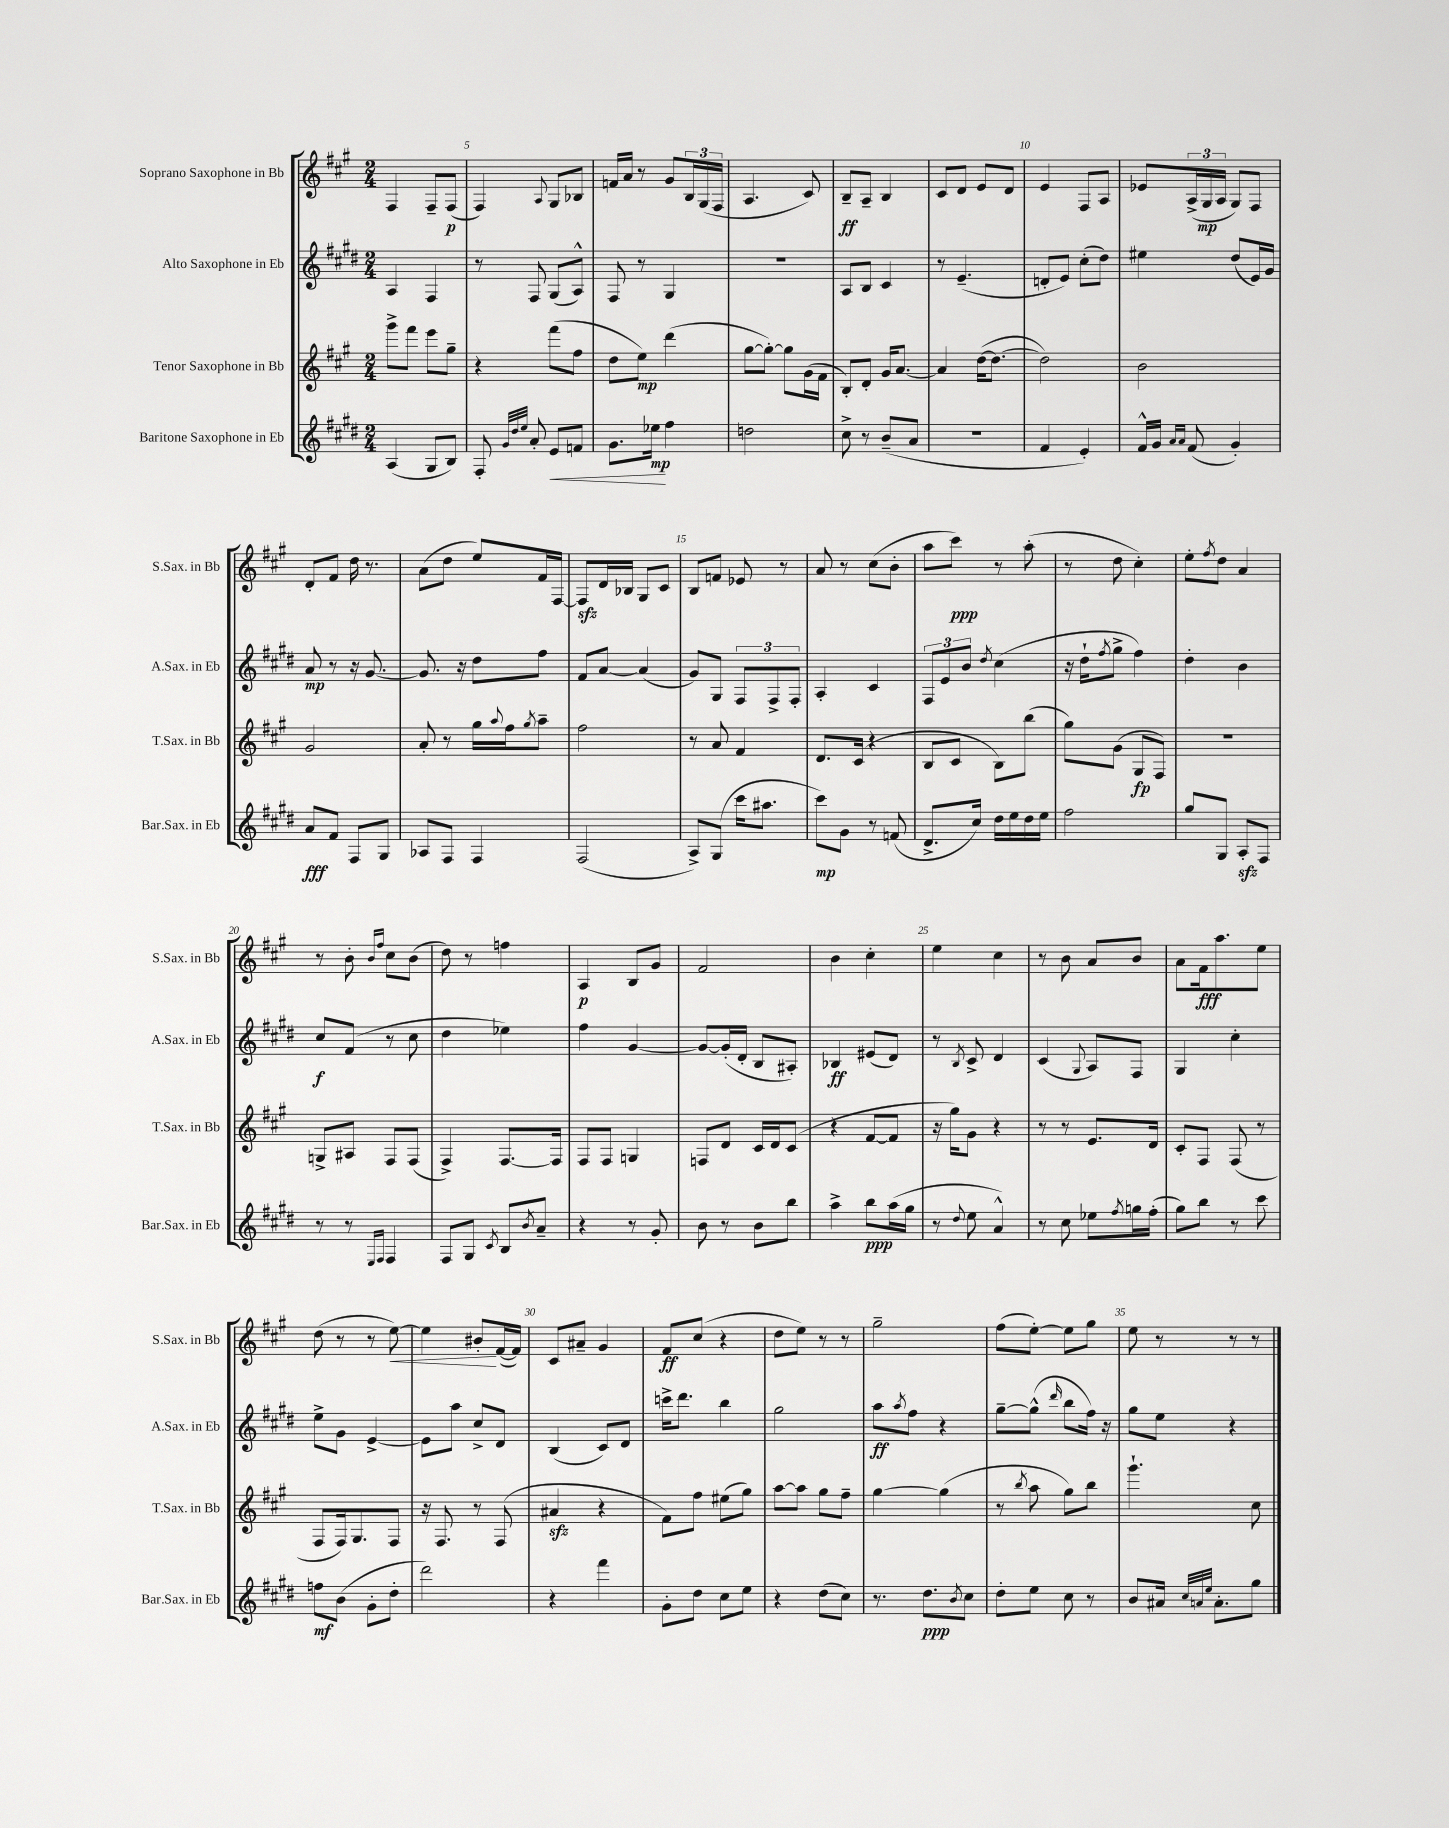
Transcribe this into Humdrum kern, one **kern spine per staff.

**kern	**kern	**kern	**kern
*staff4	*staff3	*staff2	*staff1
*clefG2	*clefG2	*clefG2	*clefG2
*k[f#c#g#d#]	*k[f#c#g#]	*k[f#c#g#d#]	*k[f#c#g#]
*M2/4	*M2/4	*M2/4	*M2/4
(4A	8ggg#^	4A	4F#
.	8fff#	.	.
8G#	8eee	4F#	8F#~
8B)	8gg#~	.	(8F#
=	=	=	=
8F#'	4r	8r	4F#)
32qqg#	.	.	.
32qqdd#	.	.	.
32qqee	.	.	.
8a'	.	8F#	.
.	.	.	8qqA
8e	(8fff#	(8G#	8G#
8f	8ff#	8A^^)	8B-
=	=	=	=
8.g#	8dd	8F#	16f
.	.	.	16a
.	8ee)	8r	8r
16ee-	.	.	.
4ff#	(4ddd	4G#	8g#
.	.	.	24B
.	.	.	(24G#
.	.	.	24F#
=	=	=	=
2dd	[8gg#	2r	4.A
.	8gg#'_)	.	.
.	8gg#]	.	.
.	(16g#	.	8c#)
.	16f#	.	.
=	=	=	=
8cc#^	8B')	8A	8B~
8r	8d'	8B	8A~
(8b~	16g#	4c#	4B
.	[8.a	.	.
8a	.	.	.
=	=	=	=
2r	4a]	8r	8c#
.	.	(4.e~	8d
.	([16dd	.	8e
.	8.dd_	.	.
.	.	.	8d
=	=	=	=
4f#	2dd])	8d'	4e
.	.	8e)	.
4e')	.	(8cc#'	8F#
.	.	8dd#)	8A
=	=	=	=
16f#^^	2b	4ee#	8e-
16g#	.	.	.
16qqa	.	.	.
16qqa	.	.	.
(8f#	.	.	(24A^
.	.	.	24G#
.	.	.	24A
4g#')	.	(8dd#	8G#)
.	.	16e)	8F#
.	.	16g#	.
=	=	=	=
8a	2g#	8a	8d'
8f#	.	8r	8f#
8F#	.	16r	16dd
.	.	[8.g#	8.r
8G#	.	.	.
=	=	=	=
8A-	8a'	8.g#]	(8a
8F#	8r	.	8dd
.	.	16r	.
4F#	16gg#	8dd#	8ee)
.	8qqaa	.	.
.	16ff#	.	.
.	8qgg#	.	.
.	8aa~	8ff#	16f#
.	.	.	[16F#
=	=	=	=
(2F#	2ff#	8f#	8F#]
.	.	[8a	16d
.	.	.	16B-
.	.	(4a]	8G#
.	.	.	8c#
=	=	=	=
8A^)	8r	8g#)	8B
(8G#	8a	8G#	8f
16ccc#	4f#	12F#	8e-
8.aa#	.	.	.
.	.	12F#^	.
.	.	.	8r
.	.	12F#'	.
=	=	=	=
8ccc#)	8.d	4A'	8a
8g#	.	.	8r
.	(16c#	.	.
8r	4r	4c#	(8cc#
(8f	.	.	8b'
=	=	=	=
8.d#^	8B	12F#	8aa
.	.	12e	.
.	8c#	.	8ccc#)
.	.	12b	.
16cc#)	.	.	.
.	.	8qdd#	.
16dd#	8B)	(4cc#	8r
16ee	.	.	.
16dd#	(8bb	.	(8aa'
16ee	.	.	.
=	=	=	=
2ff#	8gg#)	16r	8r
.	.	16dd#`	.
.	.	8qff#	.
.	(8g#	8gg#^	8dd
.	8G#	4ff#)	4cc#')
.	8F#)	.	.
=	=	=	=
8gg#	2r	4dd#'	8ee'
.	.	.	8qff#
8G#	.	.	8dd
8A'	.	4b	4a
8F#	.	.	.
=	=	=	=
8r	8G^	8cc#	8r
8r	8A#	(8f#	8b'
16qqE	.	.	16qqb
16qqF#	.	.	16qqff#
4F#	8F#	8r	8cc#
.	(8F#	8cc#	(8b
=	=	=	=
8F#	4F#^)	4dd#	8dd)
8G#	.	.	8r
8qc#	.	.	.
8B	[8.F#	4ee-)	4ff
8qb	.	.	.
8a~	.	.	.
.	16F#]	.	.
=	=	=	=
4r	8F#	4ff#	4A
.	8F#	.	.
8r	4G	[4g#	8B
8g#'	.	.	8g#
=	=	=	=
8b	8F	8g#_	2f#
8r	8d	(16g#']	.
.	.	16d#'	.
8b	16c#	8B	.
.	16d	.	.
8bb	(8c#	8A#')	.
=	=	=	=
4aa^	4r	4B-	4b
8bb	[8f#	(8e#	4cc#'
(16aa	8f#]	8d#)	.
16gg#	.	.	.
=	=	=	=
8r	16r	8r	4ee
.	16gg#)	.	.
8qqdd#	.	8qB	.
8ee	8g#	8c#^	.
4a^^)	4r	4d#	4cc#
=	=	=	=
8r	8r	(4c#	8r
8cc#	8r	.	8b
.	.	8qqG#	.
8ee-	8.e	8A)	8a
8qff#	.	.	.
16gg	.	8F#	8b
(16ff#'	16d	.	.
=	=	=	=
8gg#)	8c#'	4G#	8a
8bb	8F#	.	16f#
.	.	.	8.aa
8r	(8F#	4cc#'	.
8ccc#	8r	.	8ee
=	=	=	=
8ff	8F#	8ee^	(8dd
(8b	16F#)	8g#	8r
.	8.G#	.	.
8g#'	.	[4e^	8r
8dd#'	8F#	.	[8ee)
=	=	=	=
2ddd#)	16r	8e]	4ee]
.	8.F#	.	.
.	.	8aa	.
.	8r	8cc#^	8b#'
.	(8F#	8d#	([16f#
.	.	.	16f#])
=	=	=	=
4r	4a#	(4B	8c#
.	.	.	8a#~
4fff#	4r	8c#)	4g#
.	.	8d#	.
=	=	=	=
8g#'	8f#)	16ccc^	8f#
.	.	8.ddd#	.
8dd#	8ff#	.	(8cc#
8cc#	(8ee#	4bb	4r
8ee	8gg#)	.	.
=	=	=	=
4r	[8aa	2gg#	8dd
.	8aa]	.	8ee)
(8dd#	8gg#	.	8r
8cc#)	8ff#~	.	8r
=	=	=	=
8.r	[4gg#	8aa	2gg#~
.	.	8qaa	.
.	.	8ff#	.
8.dd#	.	.	.
.	(4gg#]	4r	.
8qb	.	.	.
8cc#	.	.	.
=	=	=	=
8dd#'	8r	[8gg#~	(8ff#
.	8qbb	.	.
8ee	8aa	(8gg#^^]	[8ee')
.	.	16qqddd#	.
8cc#	8gg#)	8bb	8ee]
8r	8bb	16ff#)	8gg#
.	.	16r	.
=	=	=	=
8b	4.ggg#`	8gg#	8ee
16a#	.	8ee	8r
32qqcc#	.	.	.
32qqa	.	.	.
32qqee	.	.	.
8.a'	.	.	.
.	.	4r	8r
8gg#	8cc#	.	8r
==	==	==	==
*-	*-	*-	*-
